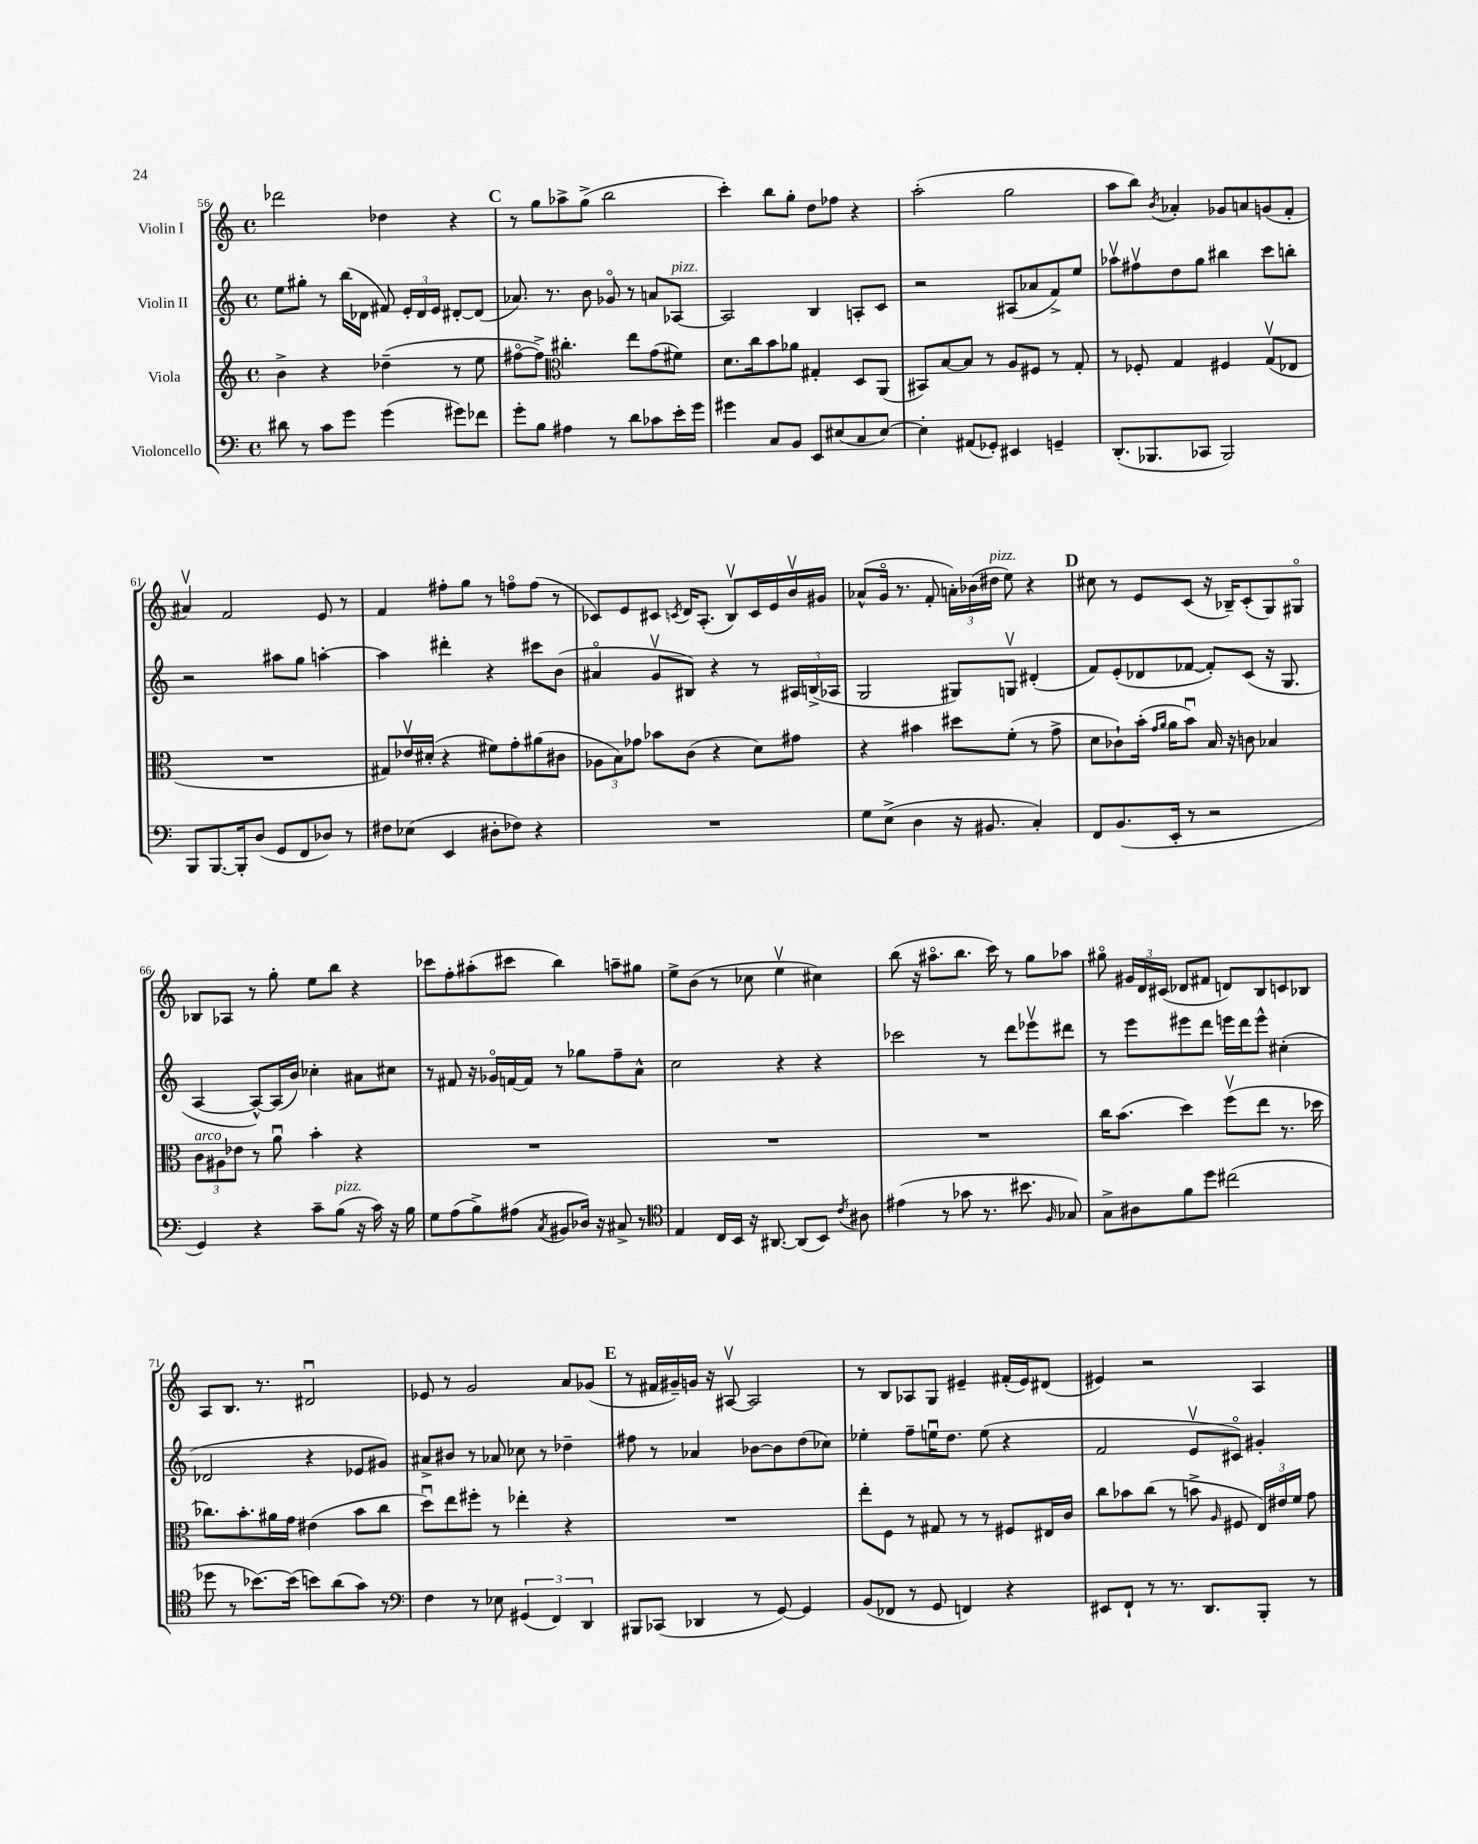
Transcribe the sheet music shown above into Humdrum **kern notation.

**kern	**kern	**kern	**kern
*staff4	*staff3	*staff2	*staff1
*clefF4	*clefG2	*clefG2	*clefG2
*k[]	*k[]	*k[]	*k[]
*M4/4	*M4/4	*M4/4	*M4/4
*met(c)	*met(c)	*met(c)	*met(c)
8d#	4b^	8ee	2ddd-
8r	.	8gg#'	.
8c	4r	8r	.
8g	.	(16bb	.
.	.	16d-	.
(4g	(4dd-~	8f#)	4dd-
.	.	24e'	.
.	.	24d-	.
.	.	24e	.
8g#)	8r	[8d#'	4r
8f-	8ee	(8d#]	.
=	=	=	=
8g'	[8ff#o	8.a-)	8r
8B	8ff#^])	.	8gg
.	.	8.r	.
*	*clefC3	*	*
4A#	4.cc#'	.	8aa-^
.	.	8b	(8gg^
8r	.	8g-o	2bb
8d	8ee	8r	.
8c-	(8g	8a	.
16e'	8f#)	[8A-	.
16g	.	.	.
=	=	=	=
4g#	8.d	2A-]	4ccc')
.	16cc	.	.
8C	8b	.	8bb
8BB	8a-	.	8gg'
8EE	4G#'	4B	8dd
(8E#	.	.	8ff-
8C	8D	8A'	4r
[8E#)	(8AA	8c	.
=	=	=	=
4E#']	8BB#)	2r	(2aa'
.	[8B	.	.
(8AA#	8B]	.	.
8GG-')	8r	.	.
4EE#	8A	(8A#	2gg
.	8F#	8a-	.
4GG~	8r	8f^)	.
.	8G'	8ee	.
=	=	=	=
(8.DD'	8r	8aa-v	8aa
.	8F-'	8ff#v	8bb)
8.BBB-	.	.	.
.	.	.	8qb
.	4G	8dd	4a-'
8CC-	.	8gg	.
2BBB-)	4F#	4bb#	8g-
.	.	.	8a
.	(8Gv	8ccc	(8g
.	8E-	8bb'	8f'
=	=	=	=
8BBB	1r	2r	4a#v)
[8.BBB	.	.	.
.	.	.	2f
16BBB']	.	.	.
(8D	.	.	.
8GG	.	8aa#	.
8FF	.	8gg	.
8D-)	.	[4aa'	8e
8r	.	.	8r
=	=	=	=
8F#	8G#)	4aa]	4f
(8E-	16e-v	.	.
.	(16d#'	.	.
4EE	4r	4ddd#'	8ff#'
.	.	.	8gg
8D#'	8f#)	4r	8r
8F-)	8g'	.	8ffo
4r	(8a#	8ccc#	(8ff
.	8c#	(8b	8r
=	=	=	=
1r	12A-	4a#o	8c-)
.	12B)	.	.
.	.	.	8e
.	12g-	.	.
.	8b-	8gv	8c#
.	.	.	8qc
.	(8c	8B#)	16d
.	.	.	(8.A'
.	4r	4r	.
.	.	.	8Bv)
.	8d)	8r	16c
.	.	.	16e
.	8g#	24A#	16bv
.	.	(24B^	.
.	.	.	16g#
.	.	24A-	.
=	=	=	=
8G	4r	2G	(8a-^^
(8E^	.	.	16go
.	.	.	8.r
4D	4b#	.	.
.	.	.	8f'
16r	8dd#	8G#)	24a')
.	.	.	(24b-
8.BB#	.	.	.
.	.	.	24dd#
.	(8f'	8Gv	8ee)
4C')	8r	(4d#'	4r
.	8g^	.	.
=	=	=	=
8FF	8d	8f)	8cc#
(8.BB	8c-`)	(8e'	8r
.	(16b'	8d-	8e
.	16qqg	.	.
.	16qqa	.	.
16EE'	16a	.	.
8r	8bu)	[8f-	(8c
2r	16B	8f-'])	16r
.	16r	.	16B-~)
.	8c	(8c	(8c'
.	4B-	16r	8G)
.	.	8.G	.
.	.	.	8G#o
=	=	=	=
4GG)	12c	[4A	8B-
.	12A#	.	.
.	.	.	8A-
.	12e-	.	.
4r	8r	8A^^_)	8r
.	8au	(16A]	8gg'
.	.	16b)	.
8c~	4b'	4cc-'	8ee
(8B	.	.	8bb
16r	4r	8a#	4r
16c)	.	.	.
16r	.	8cc#	.
16B	.	.	.
=	=	=	=
8G	1r	8r	8ccc-
(8A	.	8f#	8ff'
8B^)	.	16r	(8aa#'
.	.	16g-o	.
(8A#	.	[16f	8ccc#
.	.	16f]	.
8qC	.	.	.
8BB#	.	8r	4bb)
16D-)	.	8gg-	.
16r	.	.	.
8C#^	.	8ff~	8aa~
8r	.	8a^^	8gg#
=	=	=	=
*clefC4	*	*	*
4E	1r	2cc	8ee^
.	.	.	(8b
16C	.	.	8r
16BB	.	.	.
16r	.	.	8cc-
[8.AA#	.	.	.
.	.	4r	4eev
(8AA#]	.	.	.
8BB)	.	4r	4cc#)
8qc	.	.	.
8A#	.	.	.
=	=	=	=
(4e#	1r	2ccc-	(8bb
.	.	.	16r
.	.	.	8.aa#o
8r	.	.	.
8g-	.	.	8.bb
8.r	.	8r	.
.	.	.	16ccc)
.	.	8ddd	8r
8.b#	.	.	.
.	.	8eee-v	8gg
16qqF	.	.	.
8G-)	.	8ddd#	8aa-
=	=	=	=
8G^	16cc	8r	8gg#o
.	(8.b	.	.
8A#	.	8eee	24g#
.	.	.	24d
.	.	.	(24c#
8f	4dd)	8eee#	8d-
8dd	.	8ddd	8f#
(2cc#	(8ffv	16eee	8d)
.	.	16ddd	.
.	8ee	8eee^^	8B
.	8.r	(4cc#'	8c
.	.	.	8B-
.	16dd-	.	.
=	=	=	=
8dd-	8.cc-)	2d-	8A
8r	.	.	8.B
.	8.b'	.	.
[8.b-)	.	.	.
.	.	.	8.r
.	16a#	.	.
(16b-]	16g	.	.
8b)	(4e#	4r	2d#u
(8a	.	.	.
8g)	8b	8e-	.
8r	8cc-	8g#)	.
=	=	=	=
*clefF4	*	*	*
4F	8ddu)	8a#^	8e-
.	8ee	8b#	8r
8r	8ff#'	8r	2g
8E-	8r	8a-	.
(6GG#	4ee-'	8cc-	.
.	.	8r	.
6FF)	.	.	.
.	4r	4dd-~	8a
6DD	.	.	.
.	.	.	(8g-
=	=	=	=
8BBB#	1r	8ff#	8r
(8CC-	.	8r	16f#
.	.	.	16g#~)
4DD-	.	4a-	16g
.	.	.	16r
.	.	.	[8A#v
8r	.	[8b-	2A#]
[8GG)	.	8b-]	.
4GG]	.	(8dd	.
.	.	8cc-)	.
=	=	=	=
(8BB	8ee'	4ee-'	8r
8FF-	8F	.	8B
8r	8r	8ff~	8A-
8GG	8G#	16eeu	8G
.	.	8.dd	.
4FF)	8r	.	4e#~
.	8r	(8ee	.
4r	8F#	4r	(16f#'
.	.	.	16e#)
.	16E#	.	(8d#
.	16c	.	.
=	=	=	=
8EE#	8cc	2f	4e#)
8FF`	8b-	.	.
8r	(8cc	.	2r
8.r	8r	.	.
.	8b^	8ev	.
8.DD	.	.	.
.	16qqA	.	.
.	8F#	8c#o)	.
8BBB'	24E)	4g#'	4A
.	24e#	.	.
.	24f	.	.
8r	8g	.	.
==	==	==	==
*-	*-	*-	*-
